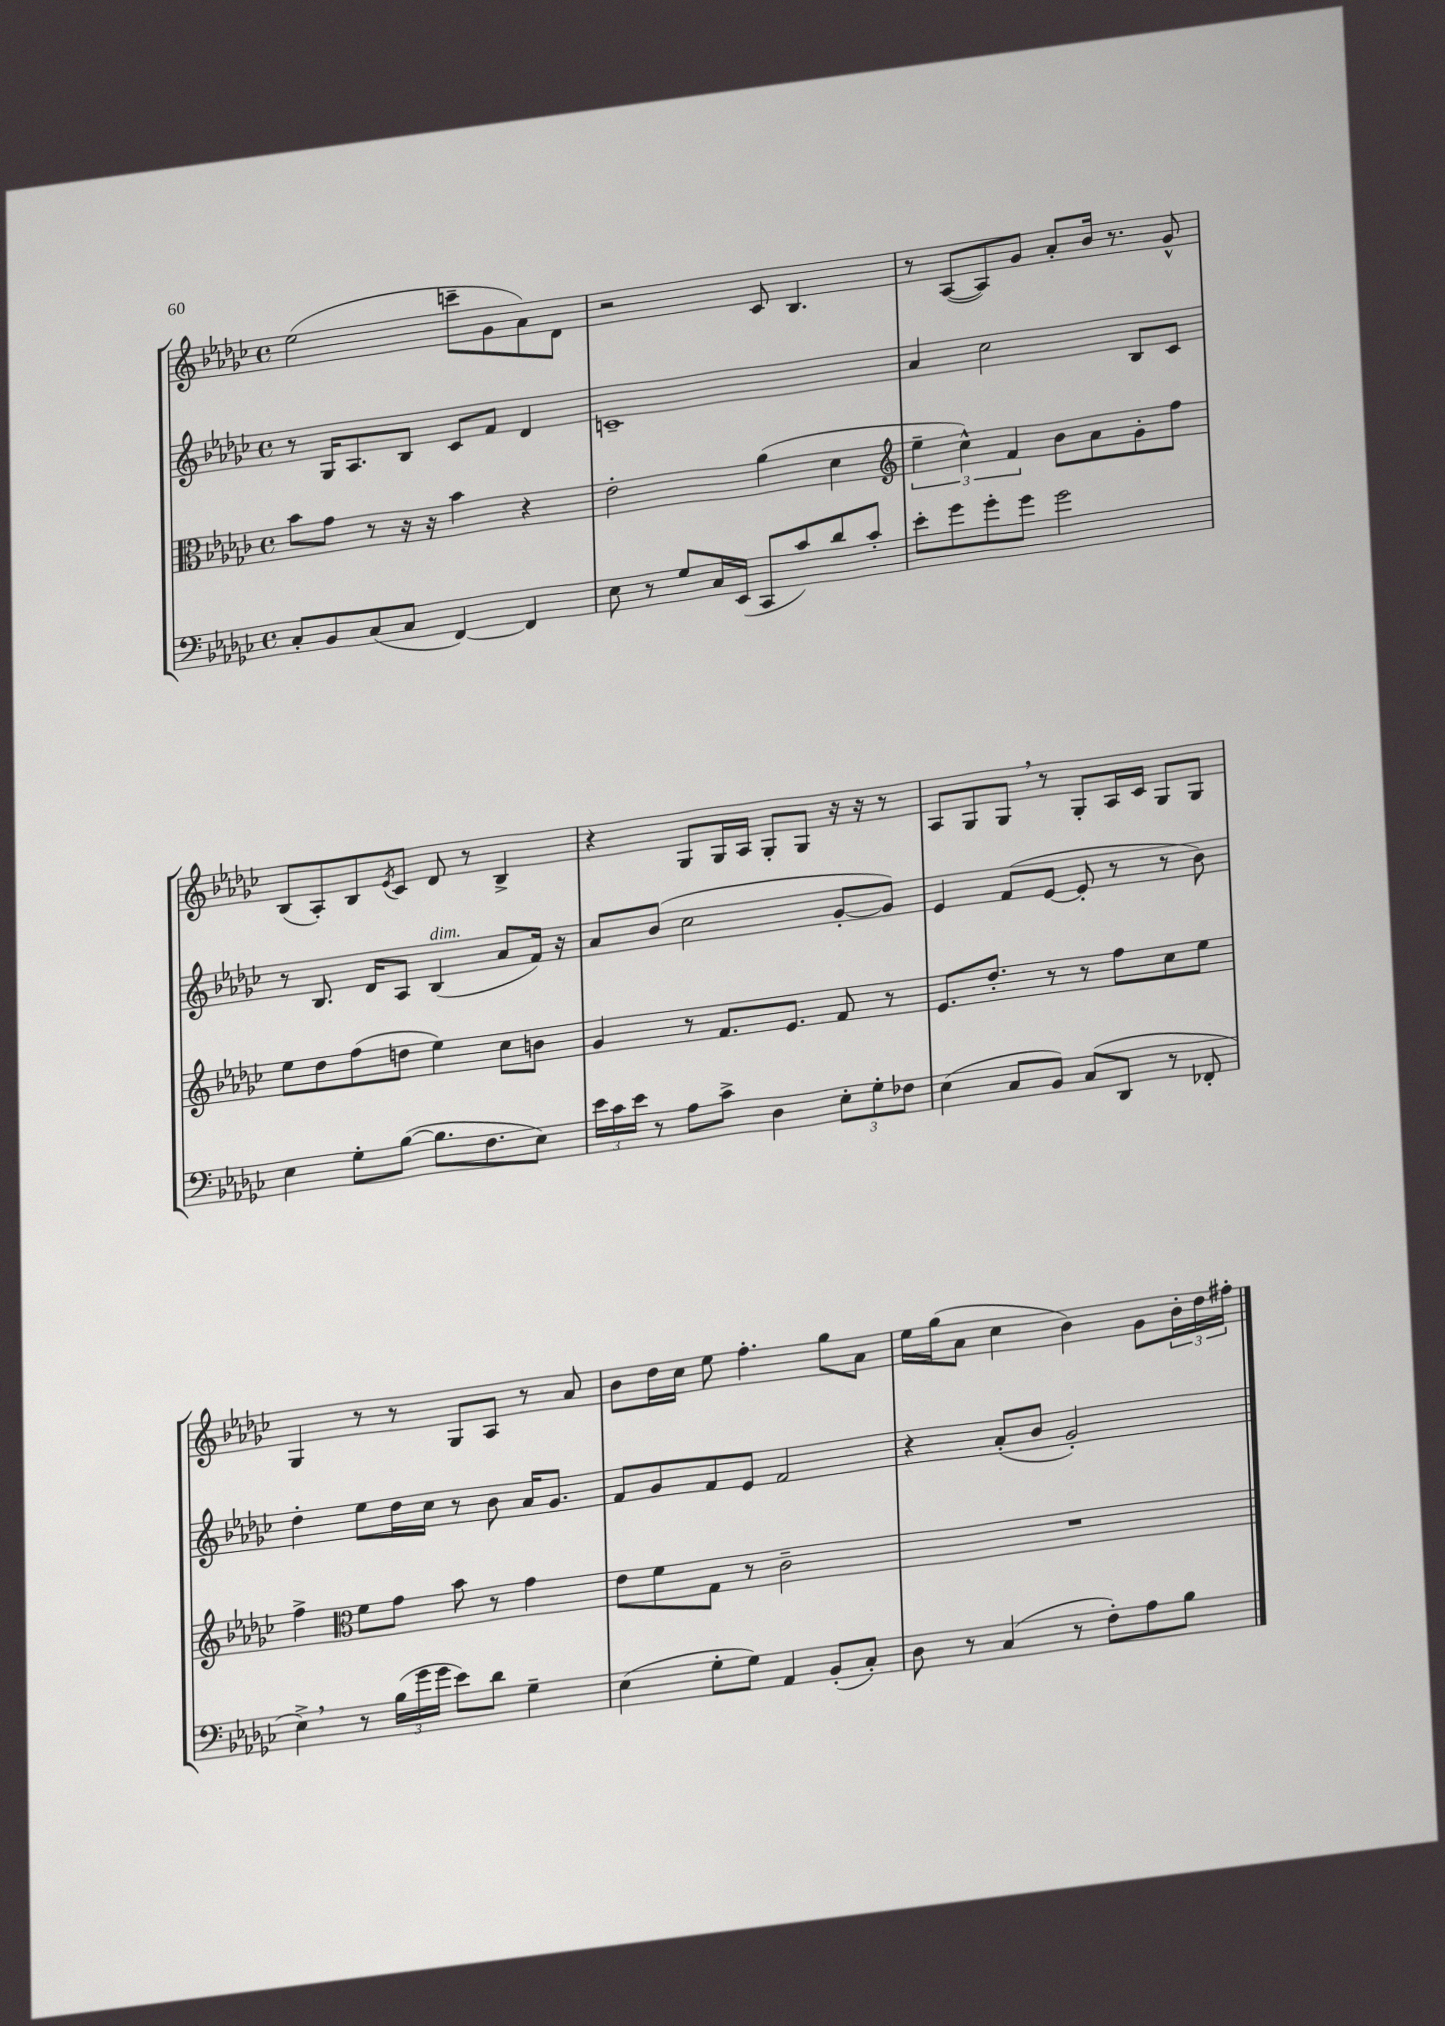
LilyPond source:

<<
\new StaffGroup <<
\new Staff = "s0" {
    \clef treble \key ges \major \defaultTimeSignature \time 4/4
    ees''2( c'''8-- ges'8 aes'8) des'8 |
    r2 ces'8 bes4. |
    r8 aes8~( aes8) ges'8 aes'8-. bes'16 r8. ges'8-^ |
    bes8( aes8-.) bes8 \acciaccatura { ees'8 } ces'8 des'8 r8 bes4-> |
    r4 ges8 ges16 aes16 ges8-. ges8 r16 r16 r8 |
    aes8 ges8 ges8 \breathe r8 ges8-. aes16 ces'16 ges8 ges8 |
    ges4 r8 r8 ges8 aes8 r8 aes'8 |
    bes'8 des''16 ces''16 ees''8 f''4.-. ges''8 aes'8 |
    ees''16 ges''16( aes'8 ces''4 bes'4) ges'8 \tuplet 3/2 { bes'16-. des''16 fis''16-. } \bar "|." |
}
\new Staff = "s1" {
    \clef treble \key ges \major \defaultTimeSignature \time 4/4
    r8 ges16 aes8. bes8 ces'8 f'8 des'4 |
    c'1-- |
    aes'4 ces''2 bes8 ces'8 |
    r8 bes8. des'16 aes8 bes4^\markup { \italic "dim." }( aes'8 f'16) r16 |
    aes'8 bes'8( ces''2 ges'8~-. ges'8) |
    ees'4 f'8( ees'8~ ees'8-. r8 r8 bes'8) |
    des''4-. ees''8 des''16 ces''16 r8 bes'8 aes'16 ges'8. |
    f'8 ges'8 f'8 ees'8 f'2 |
    r4 aes'8-.( bes'8 ges'2-.) \bar "|." |
}
\new Staff = "s2" {
    \clef alto \key ges \major \defaultTimeSignature \time 4/4
    bes'8 ges'8 r8 r16 r16 bes'4 r4 |
    ees'2-. aes'4( des'4 |
    \clef treble \tuplet 3/2 { ees''4-- ces''4-^) f'4 } bes'8 aes'8 ges'8-. f''8 |
    ees''8 des''8 f''8( d''8 ees''4) ces''8 b'8 |
    ges'4 r8 f'8. ees'8. f'8 r8 |
    ees'8. des''8.-. r8 r8 f''8 ces''8 ees''8 |
    f''4-> \clef alto f'8 ges'8 bes'8 r8 ges'4 |
    ees'8 f'8 ges8 r8 ces'2-- |
    R1 \bar "|." |
}
\new Staff = "s3" {
    \clef bass \key ges \major \defaultTimeSignature \time 4/4
    ces8-. bes,8 ces8( ces8 f,4~) f,4 |
    ees8 r8 ges8 ces16 ees,16( ces,8 ces'8) des'8 ces'8-. |
    ees'8-. ges'8 ges'8-. ges'8 ges'2 |
    ees4 ges8-. bes8~( bes8. f8. ees8) |
    \tuplet 3/2 { ees'16 ces'16 ees'16 } r8 aes8 ces'8-> des4 \tuplet 3/2 { ees8-. ges8-. fes8 } |
    ees4( ces8 bes,8) ces8( des,8 r8 fes,8-. |
    ees4->) \breathe r8 \tuplet 3/2 { bes16( ges'16 ges'16 } ees'8) des'8 ges4-- |
    ees4( ges8-. ges8) aes,4 bes,8-.( ces8-.) |
    des8 r8 ces4( r8 f8-.) aes8 bes8 \bar "|." |
}
>>
>>
\layout { \context { \Score \remove "Bar_number_engraver" } }
